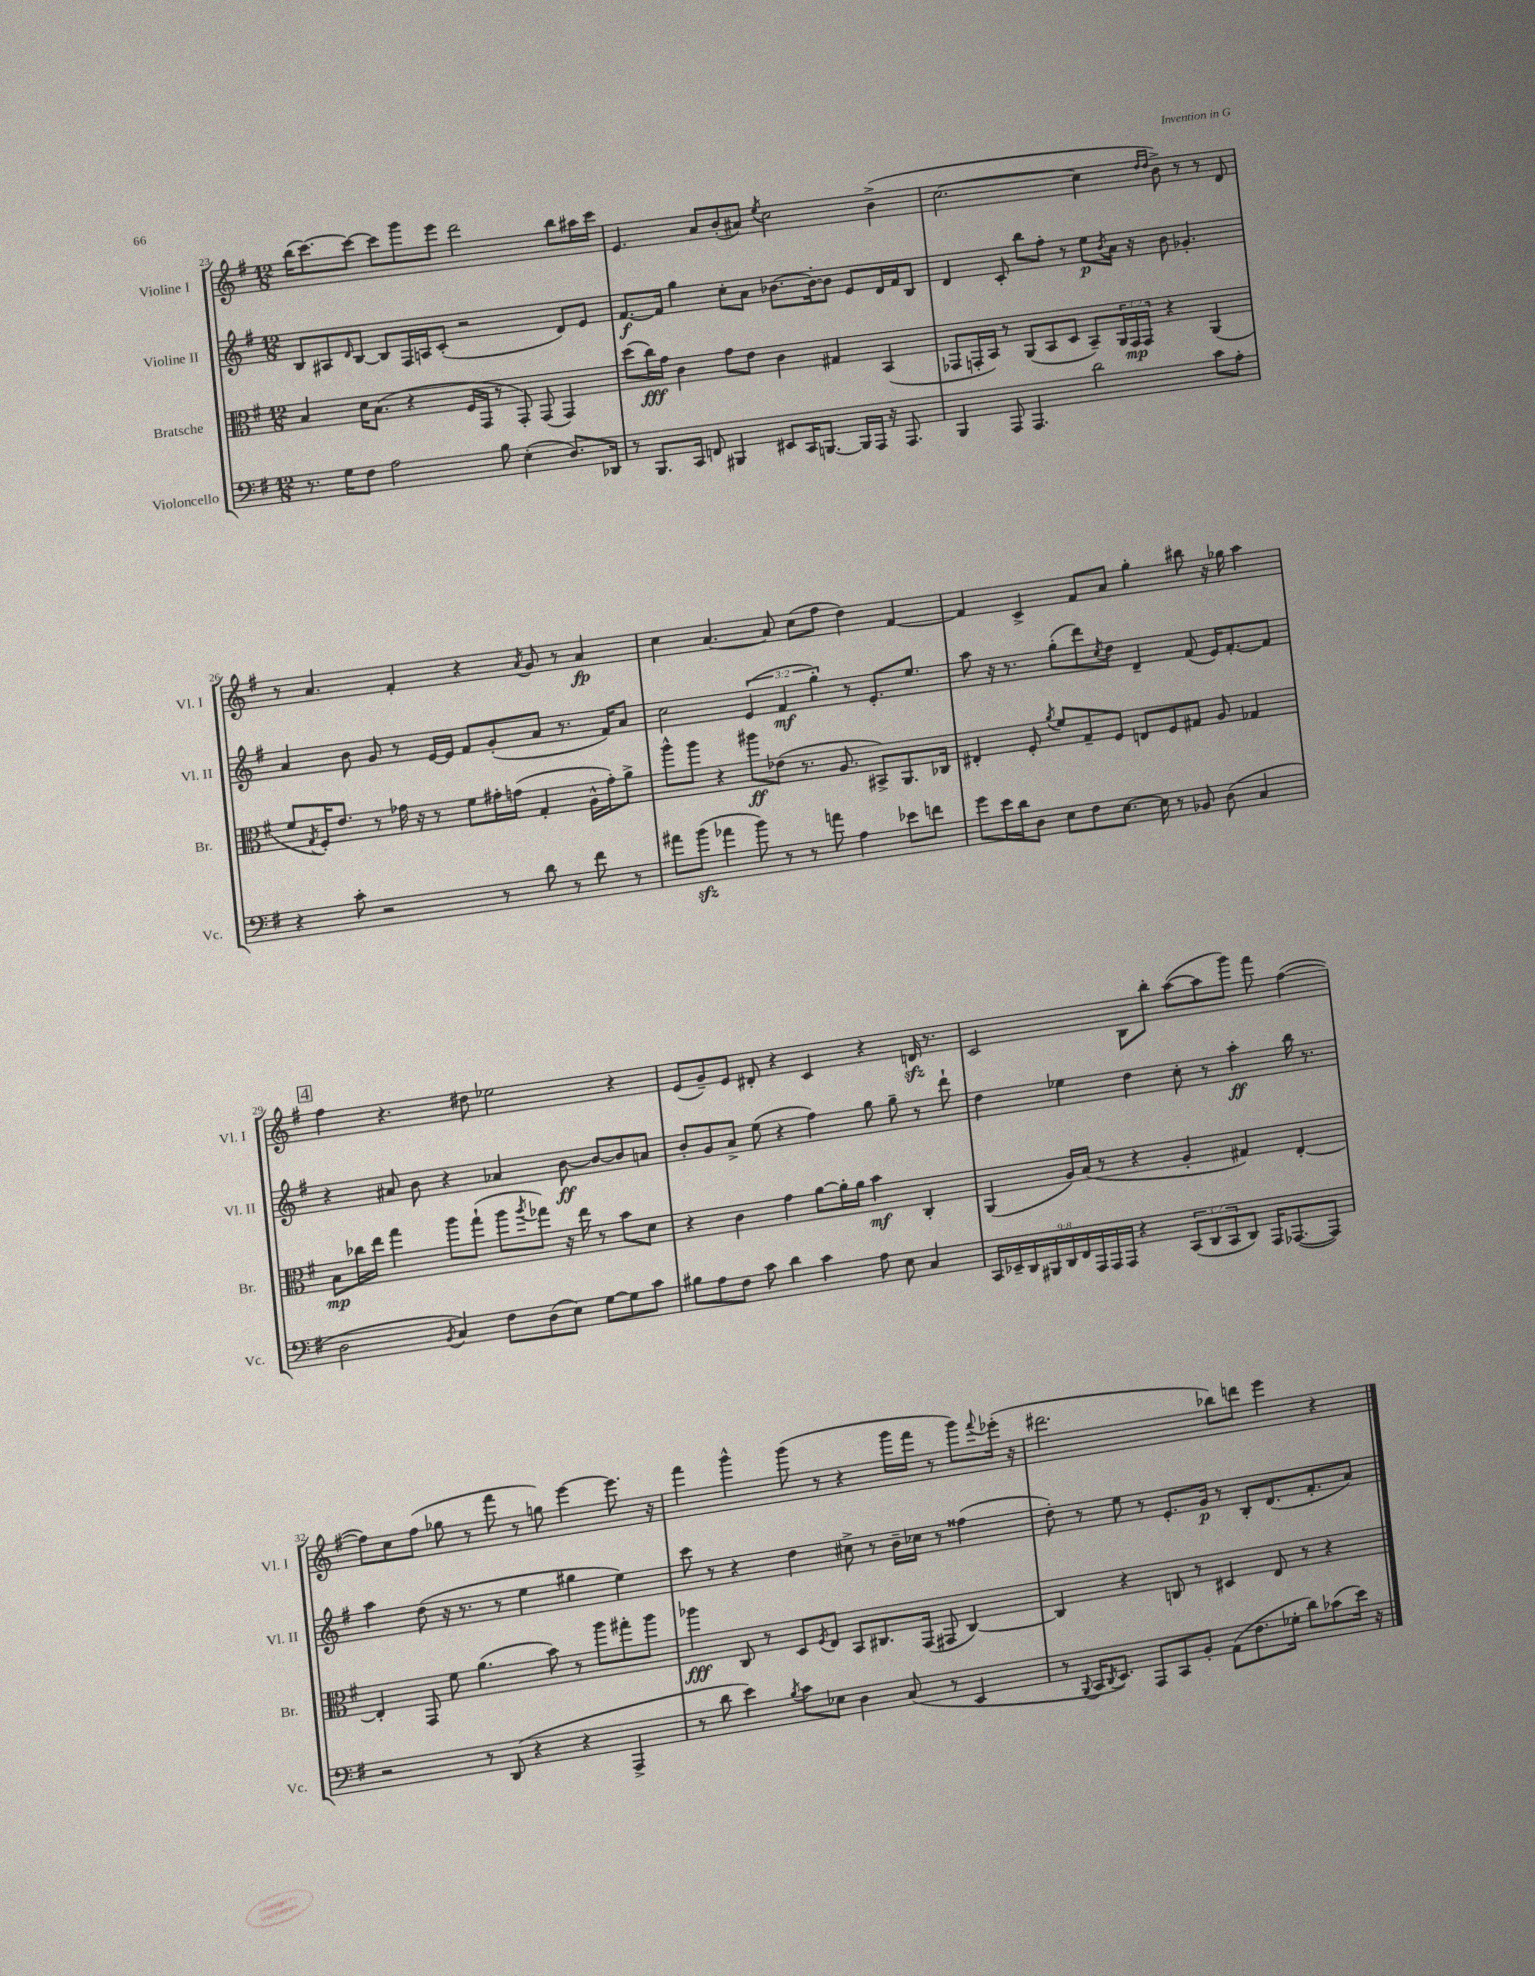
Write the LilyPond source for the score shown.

<<
\new StaffGroup <<
\new Staff = "s0" \with { instrumentName = "Violine I" shortInstrumentName = "Vl. I" } {
    \clef treble \key g \major \numericTimeSignature \time 12/8
    b''16( c'''8.~) c'''8~ c'''8 g'''8 e'''8 d'''2 b''8 ais''16 c'''16 |
    e'4. a'8 b'8-.( ais'8) \acciaccatura { e''8 } c''2 b'4->( |
    c''2.~ c''4 \grace { d''16 d''16 } b'8->) r8 r8 d'8 |
    r8 a'4. fis'4-. r4 \acciaccatura { a'8 } g'8 r8 a'4\fp |
    c''4 a'4.~ a'8 c''8( fis''8 d''4) fis'4~ |
    fis'4 c'4-> fis'8 a'8 g''4-. bis''8 r16 ges''16 a''4 |
    \mark \markup { \box "4" } fis''4 r4. dis''8 ees''2 r4 |
    e'8( g'8--) e'8 dis'8-. r4 c'4 r4 d'16\sfz r8. |
    c'2 b8 b''8-. a''8~( a''8 g'''8) fis'''8 fis''4~( |
    fis''8) c''8 fis''8( ges''8 r8 fis'''8 r8 g''8) e'''4~ e'''8. r16 |
    fis'''4 g'''4-^ g'''8( r8 r4 g'''16 fis'''16 r8 g'''8) \appoggiatura { fis'''8 } ees'''16-.( r16 |
    dis'''2. bes''8) d'''8 e'''4 r4 \bar "|." |
}
\new Staff = "s1" \with { instrumentName = "Violine II" shortInstrumentName = "Vl. II" } {
    \clef treble \key g \major \numericTimeSignature \time 12/8 \override Staff.TupletNumber.text = #tuplet-number::calc-fraction-text
    b8 ais8 \grace { d'16 } b8~ b8 fis16 a16 c'8-.( r2 d'8) e'8 |
    fis'8.~\f fis'16 g''4 c''8-. a'8 bes'8.~ bes'16~-. bes'8 e'8 d'16 fis'16 b8 |
    d'4 c'8-. b''8 fis''8-. r8 e''8\p \acciaccatura { b'8 } a'16 r16 b'8 ges'4.-. |
    a'4 b'8 g'8 r8 e'16~ e'16 fis'8 g'8-.( a'8 r8. fis'16) a'8 |
    c''2 \tuplet 3/2 { e'4( fis'4\mf g''4-.) } r8 e'8.-. e''8. |
    a''8 r16 r8. g''8-.( d'''8) \acciaccatura { c''8 } d''8 d'4-- fis'8( e'16) fis'8.~-. fis'8 |
    \mark \markup { \box "4" } r4 ais'8 b'8 r4 aes'4 b'8~\ff b'8~ b'8 a'8 |
    b'8-. g'8 a'8-> e''8( r4 fis''4) g''8 g''8-- r8 d'''8-! |
    d''4 ees''4 d''4 c''8-. r8 a''4-.\ff b''16 r8. |
    a''4 d''8( r16 r8. r8 e''4 gis''4 e''4) |
    c'''8 r8 r4 d''4 cis''8-> r8 b'16-- ces''16 r8 fisis''4( |
    d''8-.) r8 e''8 r8 e'8.-. g'16\p r8 b8-. d'8.( fis'8.-. a'8) \bar "|." |
}
\new Staff = "s2" \with { instrumentName = "Bratsche" shortInstrumentName = "Br." } {
    \clef alto \key g \major \numericTimeSignature \time 12/8 \override Staff.TupletNumber.text = #tuplet-number::calc-fraction-text
    b4 d'16 b8.( r4 fis16 g,16 r8 g,8-.) g,8( g,4) |
    d''8( c''16\fff) g'16 c'4 g'8 e'8 c'4 gis4 b,4( |
    ges,8 g,16-. b,16) r8 a,8( b,8 d8 b,8--) \tuplet 3/2 { a,16 g,16\mp g,16 } r4 a,4( |
    fis'8 \acciaccatura { g8 } fis16-.) e'8. r8 ges'16 r16 r8 fis'8 gis'16-. g'16( g4-. a16-^ g'16-.) a'8-> |
    a''8-^ a''8 r4 ais''8\ff ees'8( r8. a8. bis,8->) a,8. ces16 |
    eis4-. fis8-. \acciaccatura { a'8 } fis'8 g8-- fis8 e8 fis8 gis8 a8 ges4 |
    \mark \markup { \box "4" } b8\mp ces''16 e''16 g''4 a''8 g''8-!( a''8 \acciaccatura { a''8 } ges''8) r16 e''16 r8 b'8 d'8 |
    r4 c'4 g'4 a'8~ a'16-. a'16 b'4\mf c4-. |
    a,4( a16) b16( r8 r4 a4-. gis4) e4~-. |
    e4-. g,8 fis'8 a'4.( b'8) r8 a''8 gis''8-. a''8 |
    aes''4\fff c8 r8 d8 \acciaccatura { fis8 } e8 b,8 cis8. g,16( gis,8 cis4~) |
    cis4 r4 c8 r8 dis4 e8 r8 r4 \bar "|." |
}
\new Staff = "s3" \with { instrumentName = "Violoncello" shortInstrumentName = "Vc." } {
    \clef bass \key g \major \numericTimeSignature \time 12/8 \override Staff.TupletNumber.text = #tuplet-number::calc-fraction-text
    r8. g16 fis8 a2 b8 e4-.( d8.) des,16 |
    r8 b,,8. c,16 f,8 bis,,4 eis,8 c,16 b,,8.~ b,,16 a,,16 r16 a,,8. |
    b,,4 a,,8 a,,4. d'2 c'8 a8-. |
    r4 c'8-. r2 r8 d'8 r8 fis'8 r8 |
    ais'8 b'8\sfz( aes'4 b'8) r8 r8 a'8 a4 ees'8 f'8 |
    g'8 e'16 d'16 d8 e8 fis8 e8.~ e16 r8 bes,8 d8( c4 |
    \mark \markup { \box "4" } d2 \acciaccatura { b,8 } c4) fis8 d8( e8) g8~ g8 c'8 |
    bis8 a8 fis8 c'8 d'4 c'4 a8 e8 c4 |
    \tuplet 9/8 { c,16 ees,16-- d,16 bis,,16 d,16 fis,16 a,,16 a,,16 a,,16 } r4 \tuplet 3/2 { c,8( d,8 c,8 } d,8) a,,16 aes,,8.~( aes,,8) |
    r2 r8 d,8( r4 r4 a,,4-> |
    r8 d'8 e'4) \acciaccatura { b8 } c'8 ees8 d4 c8( r8 e,4 |
    r8 \appoggiatura { b,,8 } c,16 \acciaccatura { d,8 } e,8.) a,,8 c,8 b,8-. a,8( fis8. ges16-. d'8) ces'8( e'16) r16 \bar "|." |
}
>>
>>
\layout { \context { \Score currentBarNumber = #23 } }
